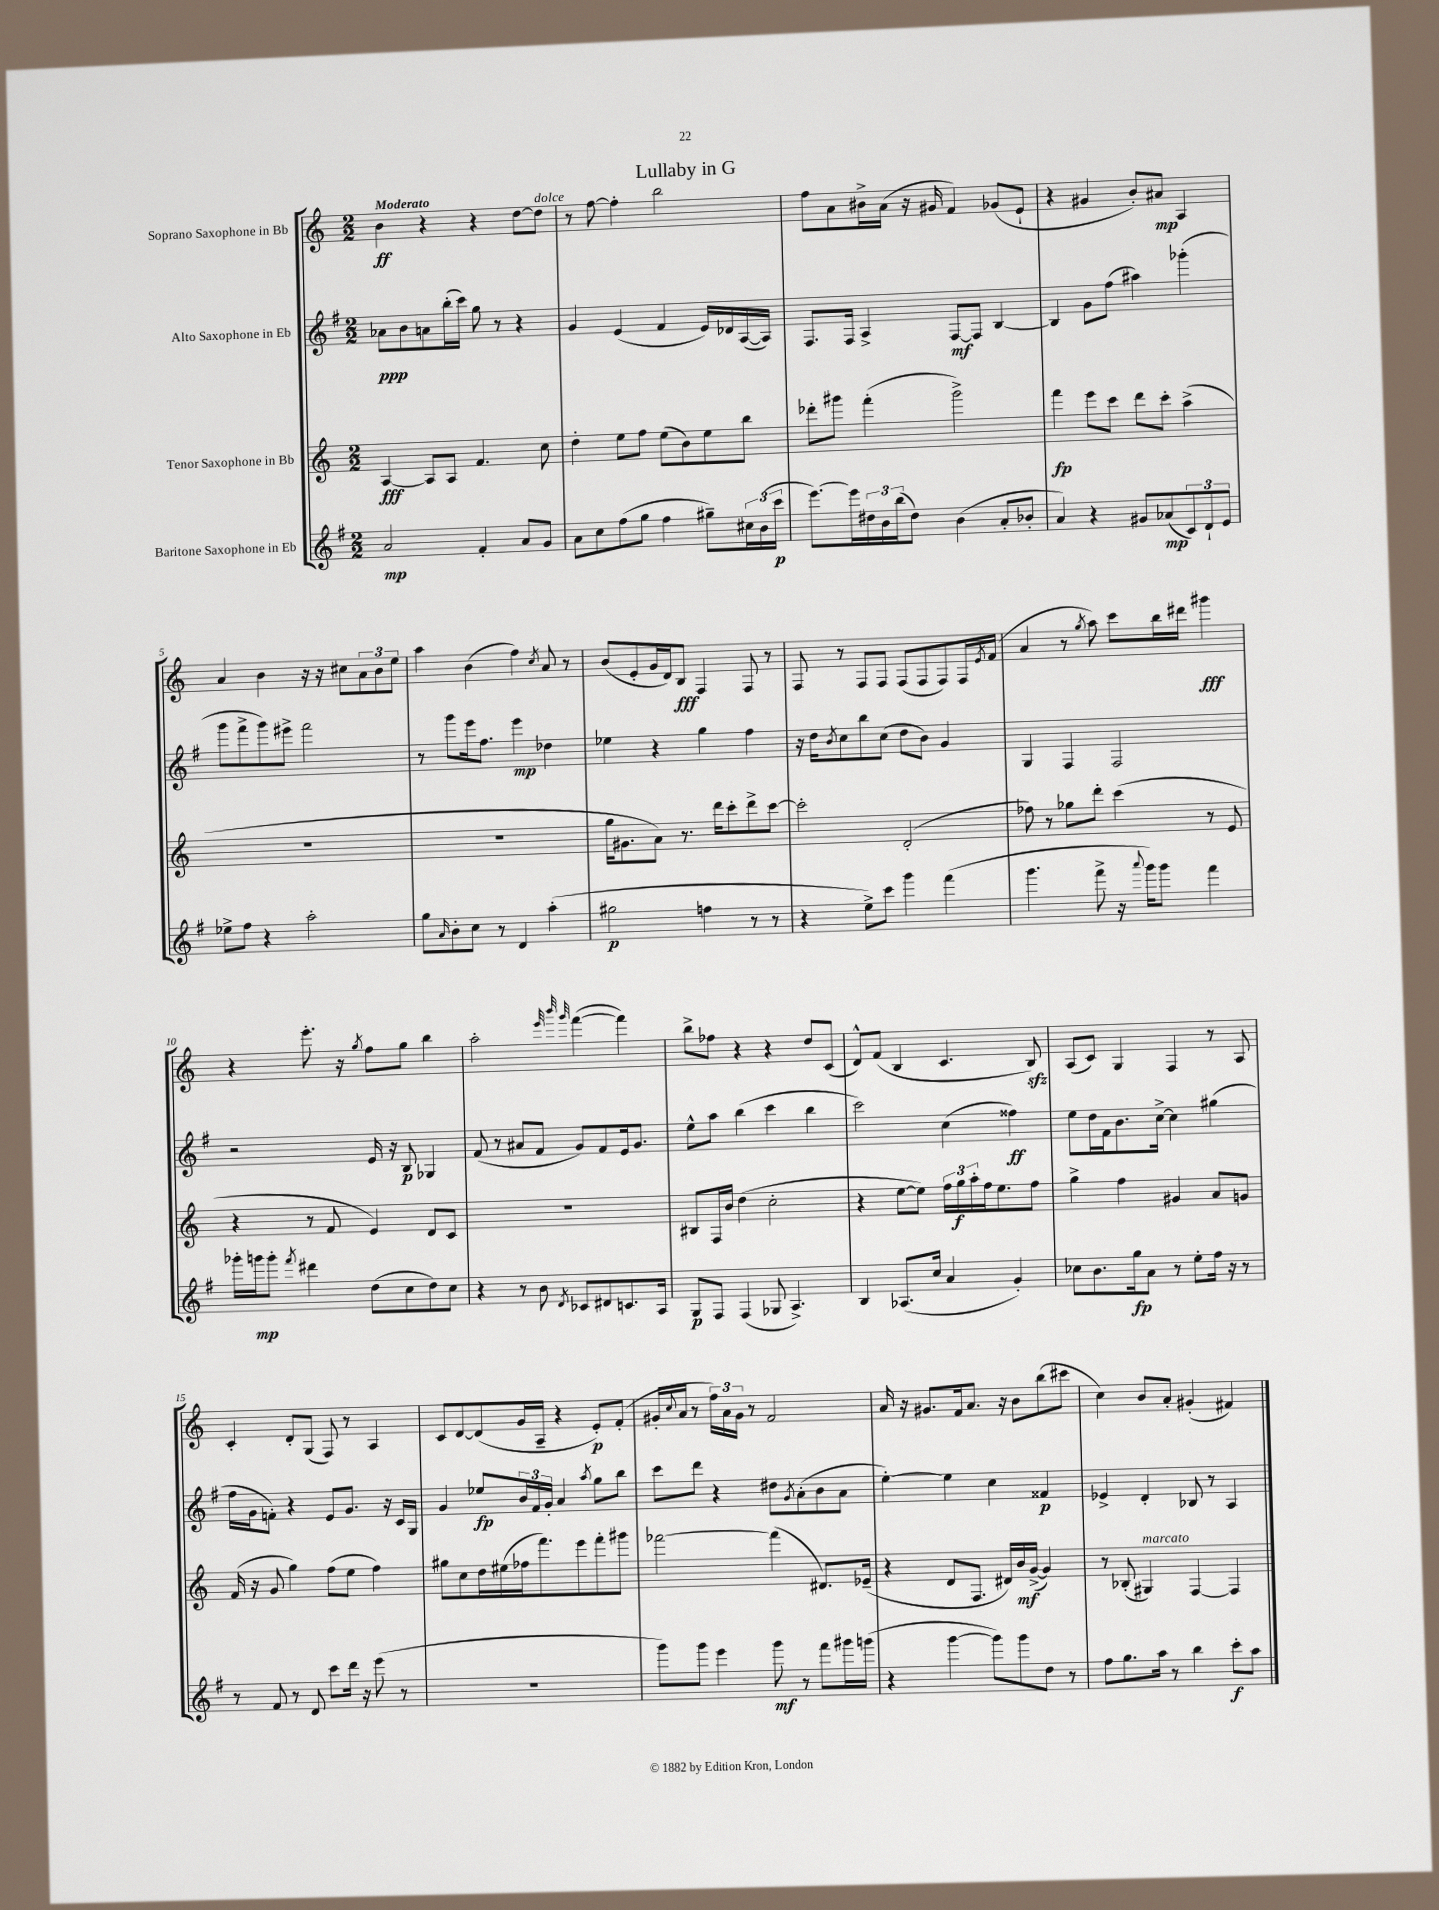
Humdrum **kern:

**kern	**kern	**kern	**kern
*staff4	*staff3	*staff2	*staff1
*clefG2	*clefG2	*clefG2	*clefG2
*k[f#]	*k[]	*k[f#]	*k[]
*M2/2	*M2/2	*M2/2	*M2/2
2a/	[4A/	8a-\L	4b\
.	.	8b\	.
.	8A/]L	8a\	4r
.	8A/J	(16bb'\L	.
.	.	16ccc\JJ)	.
4f#'/	4.f/	8gg\	4r
.	.	8r	.
8a/L	.	4r	[8dd\L
8g/J	8cc\	.	8dd\]J
=	=	=	=
8a\L	4dd'\	4g/	8r
8cc\	.	.	[8ff\
(8ff#\	8ee\L	(4e/	4ff'\]
8gg\J	8ff\J	.	.
4ff#\	(8ee\L	4f#/	2bb\
.	8b\)	.	.
8gg#~\L)	8ee\	16e/LL)	.
.	.	16d-/	.
24cc#\L	8bb\J	([16A/	.
(24b\	.	.	.
.	.	16A/]JJ)	.
24ccc\JJ	.	.	.
=	=	=	=
[8.eee\L)	8ddd-'\L	8.F#/L	8ff\L
.	8ggg#\J	.	8a\
16eee\]L	.	16F#/Jk	.
24dd#\	(4fff'\	4A^/	16b#^\L
24b\	.	.	.
.	.	.	(16a\JJ
(24bb\J	.	.	.
8dd#\J)	.	.	16r
.	.	.	16g#/
(4b\	2ggg#^\)	[8F#/L	4f/)
.	.	8F#/]J	.
8a'/L	.	[4B/	(8g-/L
8b-'/J	.	.	8e`/J
=	=	=	=
4a/)	4fff\	4B/]	4r
4r	8eee\L	8g\L	4g#/
.	8ccc\J	(8ff#\J	.
8g#/L	8ddd\L	4aa#\)	8b'/L)
(8a-/	8ccc'\J	.	8a#/J
12c/)	(4aa^\	(4ggg-'\	4A/
12d`/	.	.	.
12e/J	.	.	.
=	=	=	=
8ee-^\L	1r	8ggg\L	4a/
8ff#\J	.	8fff#^\	.
4r	.	8ggg\)	4b\
.	.	8eee#^\J	.
2aa'\	.	2fff#\	16r
.	.	.	16r
.	.	.	8cc#\L
.	.	.	12a\
.	.	.	12b\
.	.	.	12ee\J
=	=	=	=
8gg\L	1r	8r	4aa\
16qqa/	.	.	.
8b'\	.	8ggg\L	.
8cc\J	.	16eee\k	(4b\
.	.	8.ff#\J	.
8r	.	.	.
4d/	.	4eee\	4ff\)
.	.	.	8qcc/
(4aa'\	.	4dd-\	8a/
.	.	.	8r
=	=	=	=
2gg#\	16gg\LK	4ee-\	(8b/L
.	8.g#\	.	.
.	.	.	8e'/
.	8a\J)	4r	16g/L
.	.	.	16d/J)
.	8.r	.	8B/J
4ff\	.	4gg\	4F/
.	16ddd\LK	.	.
.	8ccc'\	.	.
8r	8ddd^\	4ff#\	8F/
8r	[8ccc\J	.	8r
=	=	=	=
4r	2ccc'\]	16r	8F/
.	.	16dd\LK	.
.	.	8qb/	.
.	.	8cc\	8r
8ee^\L)	.	8bb\	8F/L
8ccc\J	.	(8cc\J	8F/J
4ggg\	(2d'/	8dd\L	(8F/L
.	.	8b\J)	8F/
(4fff#\	.	4g/	8F/)
.	.	.	16F/L
.	.	.	8qe/
.	.	.	(16f/JJ
=	=	=	=
4.ggg\	8ff-\)	4G/	4a/
.	8r	.	.
.	8gg-\L	4F#/	8r
.	.	.	8qgg/
8fff#^\	8ddd'\J	.	8aa\)
16r	(4ccc\	2F#/	8ccc\L
8qqaaa/	.	.	.
16ggg\LK)	.	.	.
8ggg\J	.	.	16bb\L
.	.	.	16ddd#\JJ
4fff#\	8r	.	4ggg#\
.	8e/	.	.
=	=	=	=
16ggg-'\LL	4r	2r	4r
16ggg\J	.	.	.
8ggg'\J	.	.	.
8qfff#/	.	.	.
4ddd#\	8r	.	8.eee'\
.	8f/	.	.
.	.	.	16r
.	.	.	8qgg/
(8dd\L	4e/)	16e/	8ff\L
.	.	16r	.
8cc\	.	8B/	8gg\J
8dd\)	8d/L	4G-/	4bb\
8cc\J	8c/J	.	.
=	=	=	=
4r	1r	(8f#/	2aa'\
.	.	8r	.
8r	.	8a#/L	.
8b\	.	8f#/J	.
.	.	.	32qqeee/
.	.	.	32qqbbb/
8qd/	.	.	32qqggg/
8c-/L	.	8g/L)	([4fff\
8d#/	.	8f#/	.
8.c/	.	16e/k	4fff\])
.	.	8.g/J	.
16A/Jk	.	.	.
=	=	=	=
8G/L	8B#/L	8ee^^\L	8bb^\L
8F#/J	16F/L	8aa\J	8ff-\J
.	16b/JJ	.	.
(4F#/	(4dd\	(4bb\	4r
8G-/	2cc'\	4ccc\	4r
4.A^/)	.	.	.
.	.	4bb\	8dd/L
.	.	.	(8c/J
=	=	=	=
4B/	4r	2ccc\)	8d^^/L)
.	.	.	(8f/J
(8.A-/L	[8ee\L	.	4B/
.	8ee\]J)	.	.
16cc/Jk	.	.	.
4a/	24ff\LL	(4cc\	4.c/
.	24gg\	.	.
.	24aa'\	.	.
.	16ff\J	.	.
.	8.ee\	.	.
4g'/)	.	4ff##\)	.
.	8ff\J	.	8B/)
=	=	=	=
8cc-\L	4gg^\	8ee\L	(8A/L
8.b\	.	16dd\L	8c/J)
.	.	16f#\J	.
.	4ff\	8.b\	4G/
16gg\k	.	.	.
8a\J	.	.	.
.	.	[16cc^\Jk	.
8r	4g#/	4cc\]	4F/
8ee'\L	.	.	.
16ff#\Jk	8a/L	(4gg#\	8r
16r	.	.	.
8r	8g/J	.	8A/
=	=	=	=
8r	(16f/	16ff#\LL	4c'/
.	16r	16g\J	.
8f#/	8g/	8f'\J)	.
8r	4gg\)	4r	8d'/L
8d/	.	.	(8G/J
8ccc\L	(8ff\L	8e/L	8F/)
16ddd\Jk	8ee\J	8.g/J	8r
16r	.	.	.
(8eee\	4ff\)	.	4A/
.	.	16r	.
8r	.	16c/LL	.
.	.	16G/JJ	.
=	=	=	=
1r	8gg#\L	4g/	8c/L
.	8cc\	.	[8d/
.	16dd\L	8ee-/L	(8d/]
.	(16ee#\	.	.
.	16ff-\J	24b/L	16g/L
.	.	24f#/	.
.	8.fff\)	.	16A~/JJ
.	.	24g'/JJ	.
.	.	4a/	4r
.	8eee\	.	.
.	.	8qaa/	.
.	8fff'\	8gg\L	8e'/L)
.	8ggg#\J	8bb\J	(8f'/J
=	=	=	=
8ggg\L)	[2fff-\	8ccc\L	16g#'/LL
.	.	.	8qqcc/
.	.	.	16a/JJ
8ggg\J	.	8ddd\J	8r
4eee\	.	4r	24ff\LL)
.	.	.	24a\
.	.	.	24g#\JJ
.	.	.	8r
8ggg\	(4fff-\]	8dd#\L	2f/
.	.	8qg/	.
8r	.	(8a'\	.
8fff#\L	8.d#/L)	8b\	.
16ggg#\L	.	8a\J	.
(16ggg\JJ	(16e-~/Jk	.	.
=	=	=	=
4r	4r	[4ee'\)	16a/
.	.	.	16r
.	.	.	8.g#/L
[4ggg\	8d/L	4ee\]	.
.	.	.	16f/k
.	8.F/J	.	8.a/J
8ggg\]L)	.	4cc\	.
.	16d#/LL)	.	16r
8ggg\	16b/	.	8b\L
.	([16g^/JJ	.	.
8dd\J	4g/])	4f##/	(8bb\
8r	.	.	8ccc#\J
=	=	=	=
8ff#\L	8r	4e-^/	4cc\)
8.gg\	(8B-'/	.	.
.	4G#/)	4d'/	8b/L
16aa\Jk	.	.	.
8r	.	.	8a'/J
4bb\	[4F/	8B-/	(4g#'/
.	.	8r	.
8ccc'\L	4F/]	4A/	4f#/)
8aa\J	.	.	.
==	==	==	==
*-	*-	*-	*-
